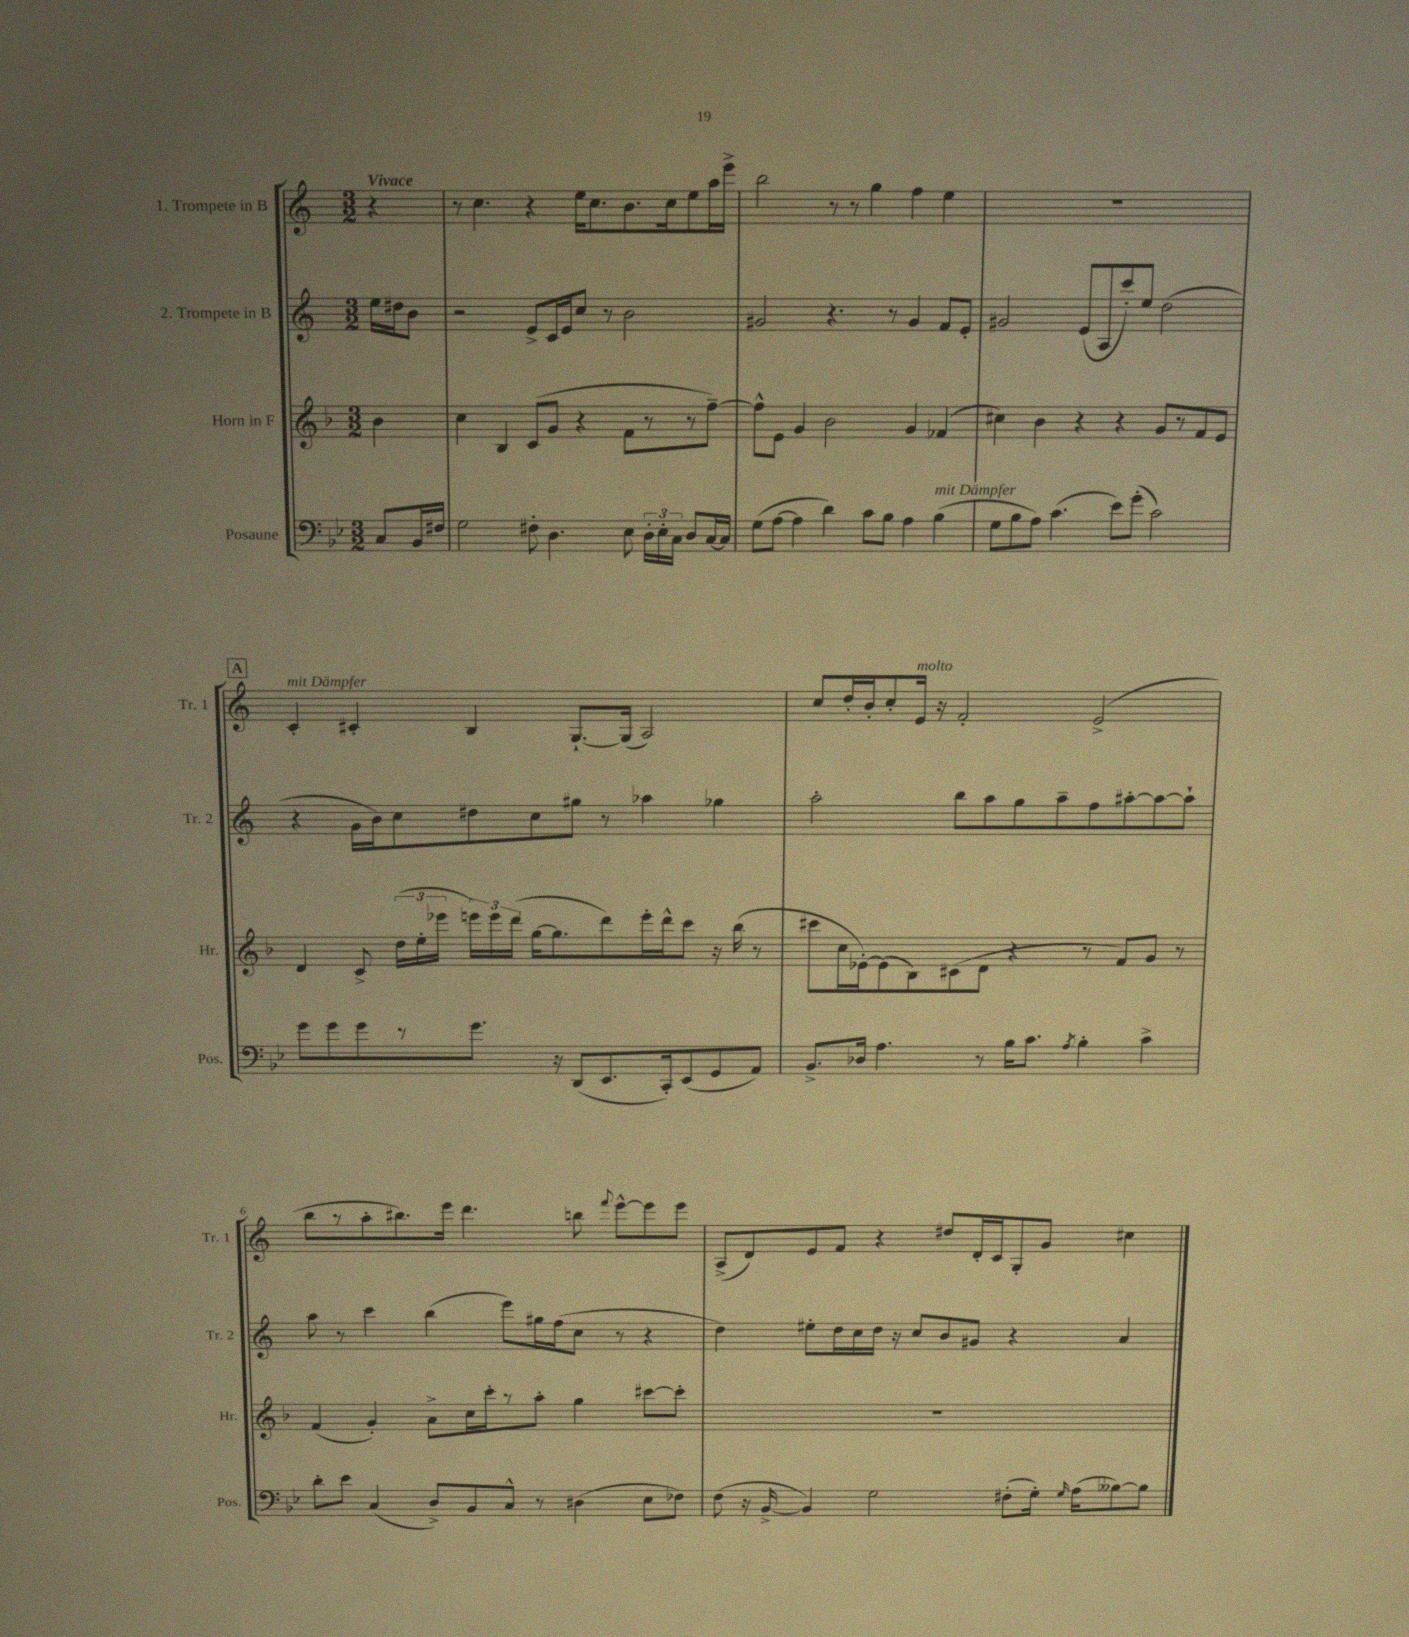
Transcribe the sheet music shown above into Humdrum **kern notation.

**kern	**kern	**kern	**kern
*staff4	*staff3	*staff2	*staff1
*clefF4	*clefG2	*clefG2	*clefG2
*k[b-e-]	*k[b-]	*k[]	*k[]
*M3/2	*M3/2	*M3/2	*M3/2
8C/L	4b-\	16ee\LL	4r
.	.	16dd#\J	.
16BB-/L	.	8b\J	.
16F#/JJ	.	.	.
=	=	=	=
2G\	4cc\	2r	8r
.	.	.	4.cc\
.	4B-/	.	.
8F#'\	(8c/L	8e^/L	4r
4.D\	8g/J	16c/L	.
.	.	16e/J	.
.	4r	8cc/J	16ee\LK
.	.	.	8.cc\
.	.	8r	.
8E-\	8f\L	2b\	8.b\
24D'\LL	8r	.	.
24E-'\	.	.	.
.	.	.	16cc\k
24C\JJ	.	.	.
8D/L	8r	.	8ee\
[16C/L	[8ff~\J)	.	16aa\L
16C/]JJ	.	.	16eee^\JJ
=	=	=	=
(8G\L	8ff^^\]L	2g#/	2bb\
[8A\J	8e\J	.	.
4A\]	4g/	.	.
4d\)	2b-\	4.r	8r
.	.	.	8r
8c\L	.	.	4gg\
8B-\J	.	8r	.
4A\	4g/	4g#/	4ff\
(4B-\	(4f-/	8f/L	4ee\
.	.	8e'/J	.
=	=	=	=
8G\L	4cc#\)	2g#/	1.r
8B-\	.	.	.
8A\J)	4b-\	.	.
(4.c\	.	.	.
.	4r	(8e/L	.
.	.	8A/	.
8e-\L)	4r	8ccc'/)	.
(8g'\J	.	8ee/J	.
2c\)	8g/L	(2dd\	.
.	8r	.	.
.	8f/	.	.
.	8e/J	.	.
=	=	=	=
8g\L	4d/	4r	4c'/
8g\	.	.	.
8g\	8c^/	16g\LL	4c#'/
.	.	16b\J)	.
8r	(24dd\LL	8cc\	.
.	24ee'\	.	.
.	24eee-\JJ	.	.
8.g\J	24eee\LL)	8dd#\	4B/
.	24eee\	.	.
.	(24ddd\JJ	.	.
.	[16gg\LK	8cc\	.
16r	8.gg\]	.	.
(8DD/L	.	8gg#\J	[8.G`/L
8.EE-/	8ddd\)	8r	.
.	.	.	(16G/]Jk
.	16eee'\L	4aa-\	2A/)
16CC'/k)	16ddd^^\J	.	.
(8EE-/	8ccc\J	.	.
8GG/	16r	4gg-\	.
.	(16bb-\	.	.
8AA/J)	8r	.	.
=	=	=	=
8.BB-^/L	8ccc#\L	2aa'\	8cc/L
.	16cc\L	.	16dd'/L
16D-/Jk	[16e-'\J)	.	16b'/J
4.A\	(8e-\]	.	8cc'/
.	8B-\)	.	16e/Jk
.	.	.	16r
.	(8c#\	8bb\L	2f'/
8r	8d\J	8aa\	.
16B-\LK	4r	8gg\	.
8.c\J	.	.	.
.	.	8aa~\	.
8qA/	.	.	.
4B-'\	8r	8ff\	(2e^/
.	8f/L)	[8aa#'\	.
4c^\	8g/J	8aa#\_	.
.	8r	8aa#`\]J	.
=	=	=	=
8d'\L	(4f/	8aa\	8bb\L
8e-\J	.	8r	8r
(4C/	4g'/)	4ccc\	8aa'\
.	.	.	8.bb#\)
8D^/L)	8a^\L	(4bb\	.
.	.	.	16eee\Jk
8BB-/	16cc\L	.	4.ddd\
.	16ccc'\J	.	.
8C^^/J	8r	8eee\L)	.
8r	8aa'\J	16gg#\L	.
.	.	(16ff\J	.
(4D#\	4gg\	8cc\J	8bb\
.	.	.	8qqfff/
.	.	8r	[8eee^^\L
8E-\L	[8ccc#\L	4r	8eee\]
8F-\J)	8ccc#'\]J	.	8eee\J
=	=	=	=
(8F\	1.r	4dd\)	(8A^/L
16r	.	.	8d/)
[16BB-^/	.	.	.
4BB-/])	.	8ee#'\L	8e/
.	.	16dd\L	8f/J
.	.	16cc\	.
2G\	.	16dd\JJ	4r
.	.	16r	.
.	.	8cc/L	.
.	.	8b/	8dd#/L
.	.	8g#/J	16d'/L
.	.	.	16c/J
(8F#'\L	.	4r	8G'/
16G'\Jk)	.	.	8g/J
16qqG/	.	.	.
(16A\LK	.	.	.
[8B--\)	.	4a/	4cc#\
8B--\]J	.	.	.
==	==	==	==
*-	*-	*-	*-
